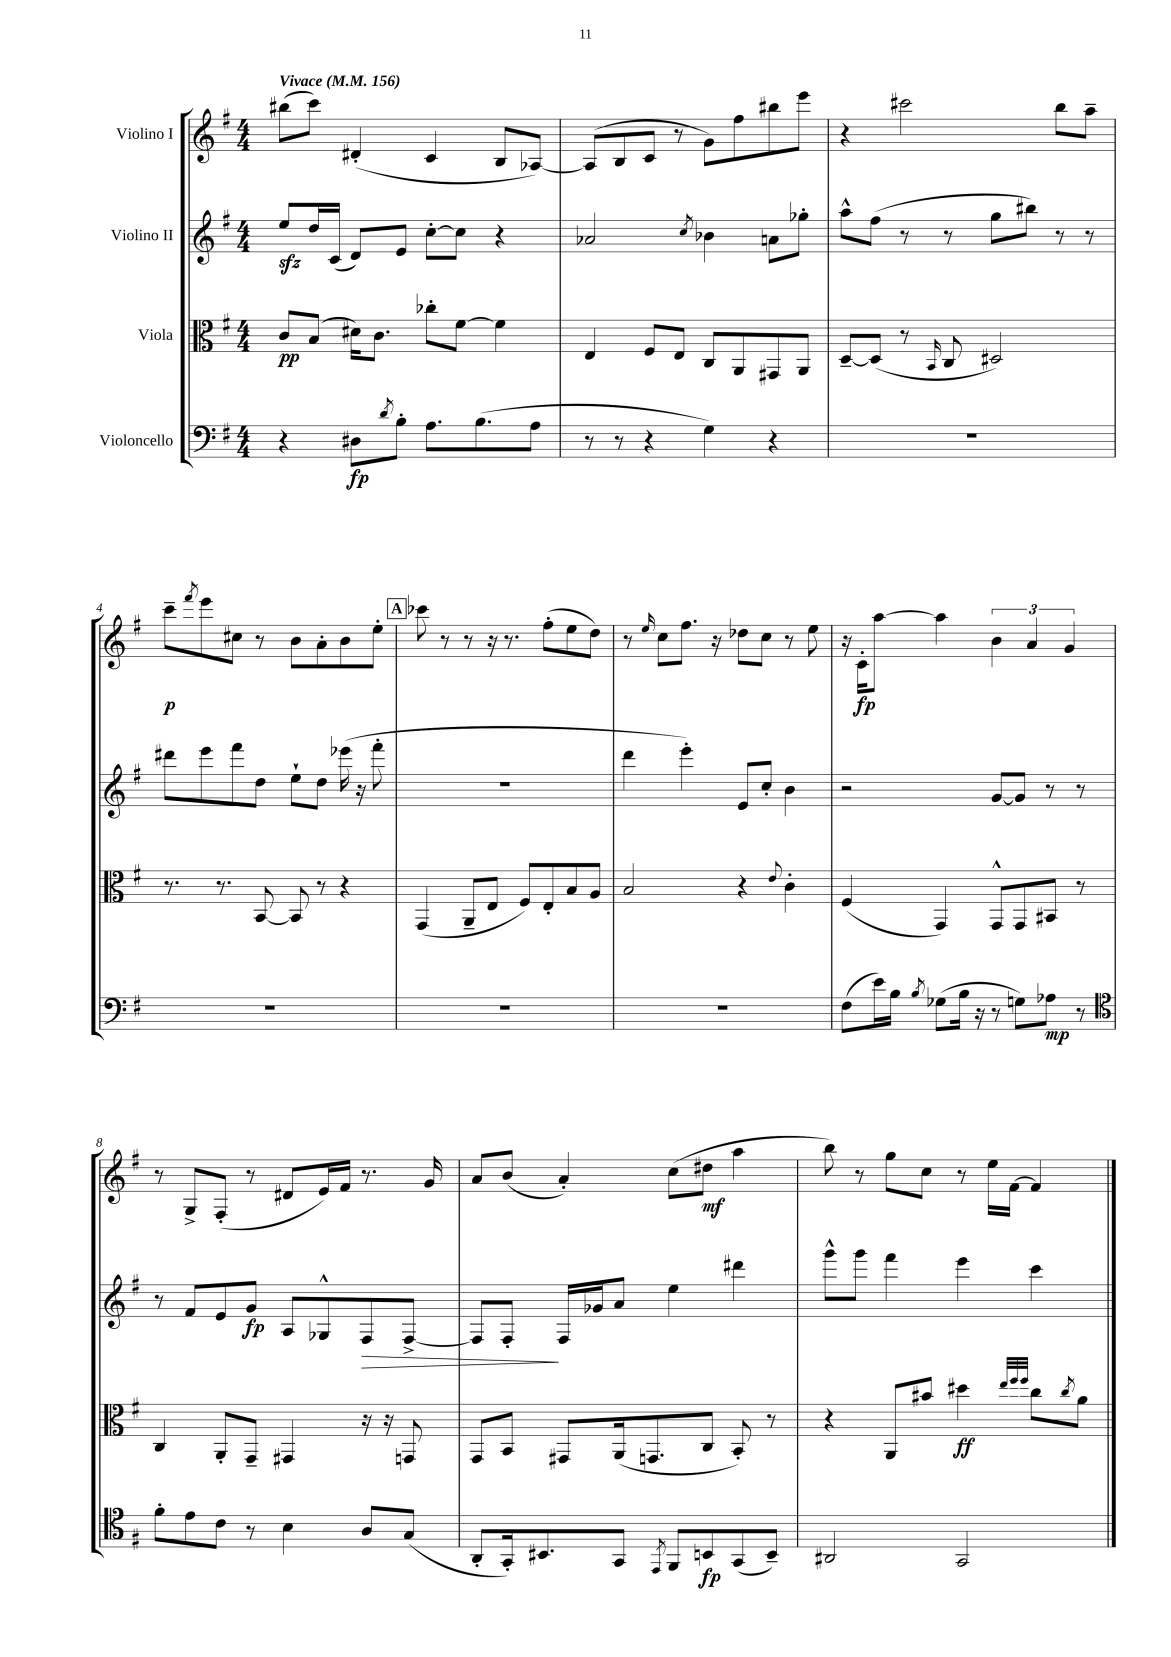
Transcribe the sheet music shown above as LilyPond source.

<<
\new StaffGroup <<
\new Staff = "s0" \with { instrumentName = "Violino I" } {
    \clef treble \key g \major \numericTimeSignature \time 4/4 \tempo "Vivace" 4 = 156
    bis''8( c'''8) dis'4-.( c'4 b8 aes8~) |
    aes8( b8 c'8 r8 g'8) fis''8 bis''8 e'''8 |
    r4 cis'''2 b''8 a''8-- |
    c'''8--\p \acciaccatura { fis'''8 } e'''8 cis''8 r8 b'8 a'8-. b'8 e''8-. |
    \mark \markup { \box "A" } ces'''8 r8 r8 r16 r8. fis''8-.( e''8 d''8) |
    r8 \grace { e''16 } c''8 fis''8. r16 des''8 c''8 r8 e''8 |
    r16 c'16-.\fp a''8~ a''4 \tuplet 3/2 { b'4 a'4 g'4 } |
    r8 g8-> fis8-.( r8 dis'8 e'16) fis'16 r8. g'16 |
    a'8 b'8( a'4-.) c''8( dis''8\mf a''4 |
    b''8) r8 g''8 c''8 r8 e''16 fis'16~ fis'4 \bar "|." |
}
\new Staff = "s1" \with { instrumentName = "Violino II" } {
    \clef treble \key g \major \numericTimeSignature \time 4/4
    e''8\sfz d''16 c'16( d'8) e'8 c''8~-. c''8 r4 |
    aes'2 \acciaccatura { c''8 } bes'4 a'8 ges''8-. |
    a''8-^ fis''8( r8 r8 g''8 bis''8) r8 r8 |
    dis'''8 e'''8 fis'''8 d''8 e''8-! d''8 ees'''16( r16 fis'''8-. |
    \mark \markup { \box "A" } R1 |
    d'''4 e'''4-.) e'8 c''8-. b'4 |
    r2 g'8~ g'8 r8 r8 |
    r8 fis'8 e'8 g'8\fp a8 ges8-^ fis8\> fis8~-> |
    fis8 fis8-.\! fis16 ges'16 a'8 e''4 dis'''4 |
    g'''8-^ g'''8 fis'''4 e'''4 c'''4 \bar "|." |
}
\new Staff = "s2" \with { instrumentName = "Viola" } {
    \clef alto \key g \major \numericTimeSignature \time 4/4
    c'8\pp b8( dis'16) c'8. ces''8-. fis'8~ fis'4 |
    e4 fis8 e8 c8 a,8 gis,8 a,8 |
    d8~-- d8( r8 \grace { b,16 } c8 dis2) |
    r8. r8. b,8~ b,8 r8 r4 |
    \mark \markup { \box "A" } g,4( a,8-- e8 fis8) e8-. b8 a8 |
    b2 r4 \appoggiatura { e'8 } c'4-. |
    fis4( g,4) g,8-^ g,8 bis,8 r8 |
    c4 a,8-. g,8-- gis,4 r16 r16 g,8 |
    g,8 b,8 gis,8 a,16( g,8. c8 b,8-.) r8 |
    r4 a,8 bis'8 dis''4\ff \grace { e''32 fis''32 fis''32 } c''8 \acciaccatura { c''8 } a'8 \bar "|." |
}
\new Staff = "s3" \with { instrumentName = "Violoncello" } {
    \clef bass \key g \major \numericTimeSignature \time 4/4
    r4 dis8\fp \acciaccatura { d'8 } b8-. a8. b8.( a8 |
    r8 r8 r4 g4) r4 |
    R1 |
    R1 |
    \mark \markup { \box "A" } R1 |
    R1 |
    fis8( e'16) b16 \acciaccatura { b8 } ges8( b16 r16 r8 g8) aes8\mp r8 |
    \clef tenor fis'8-. e'8 c'8 r8 b4 a8 g8( |
    a,8-. g,16-.) bis,8. g,8 \acciaccatura { e,8 } fis,8 b,8\fp g,8( b,8--) |
    ais,2 g,2 \bar "|." |
}
>>
>>
